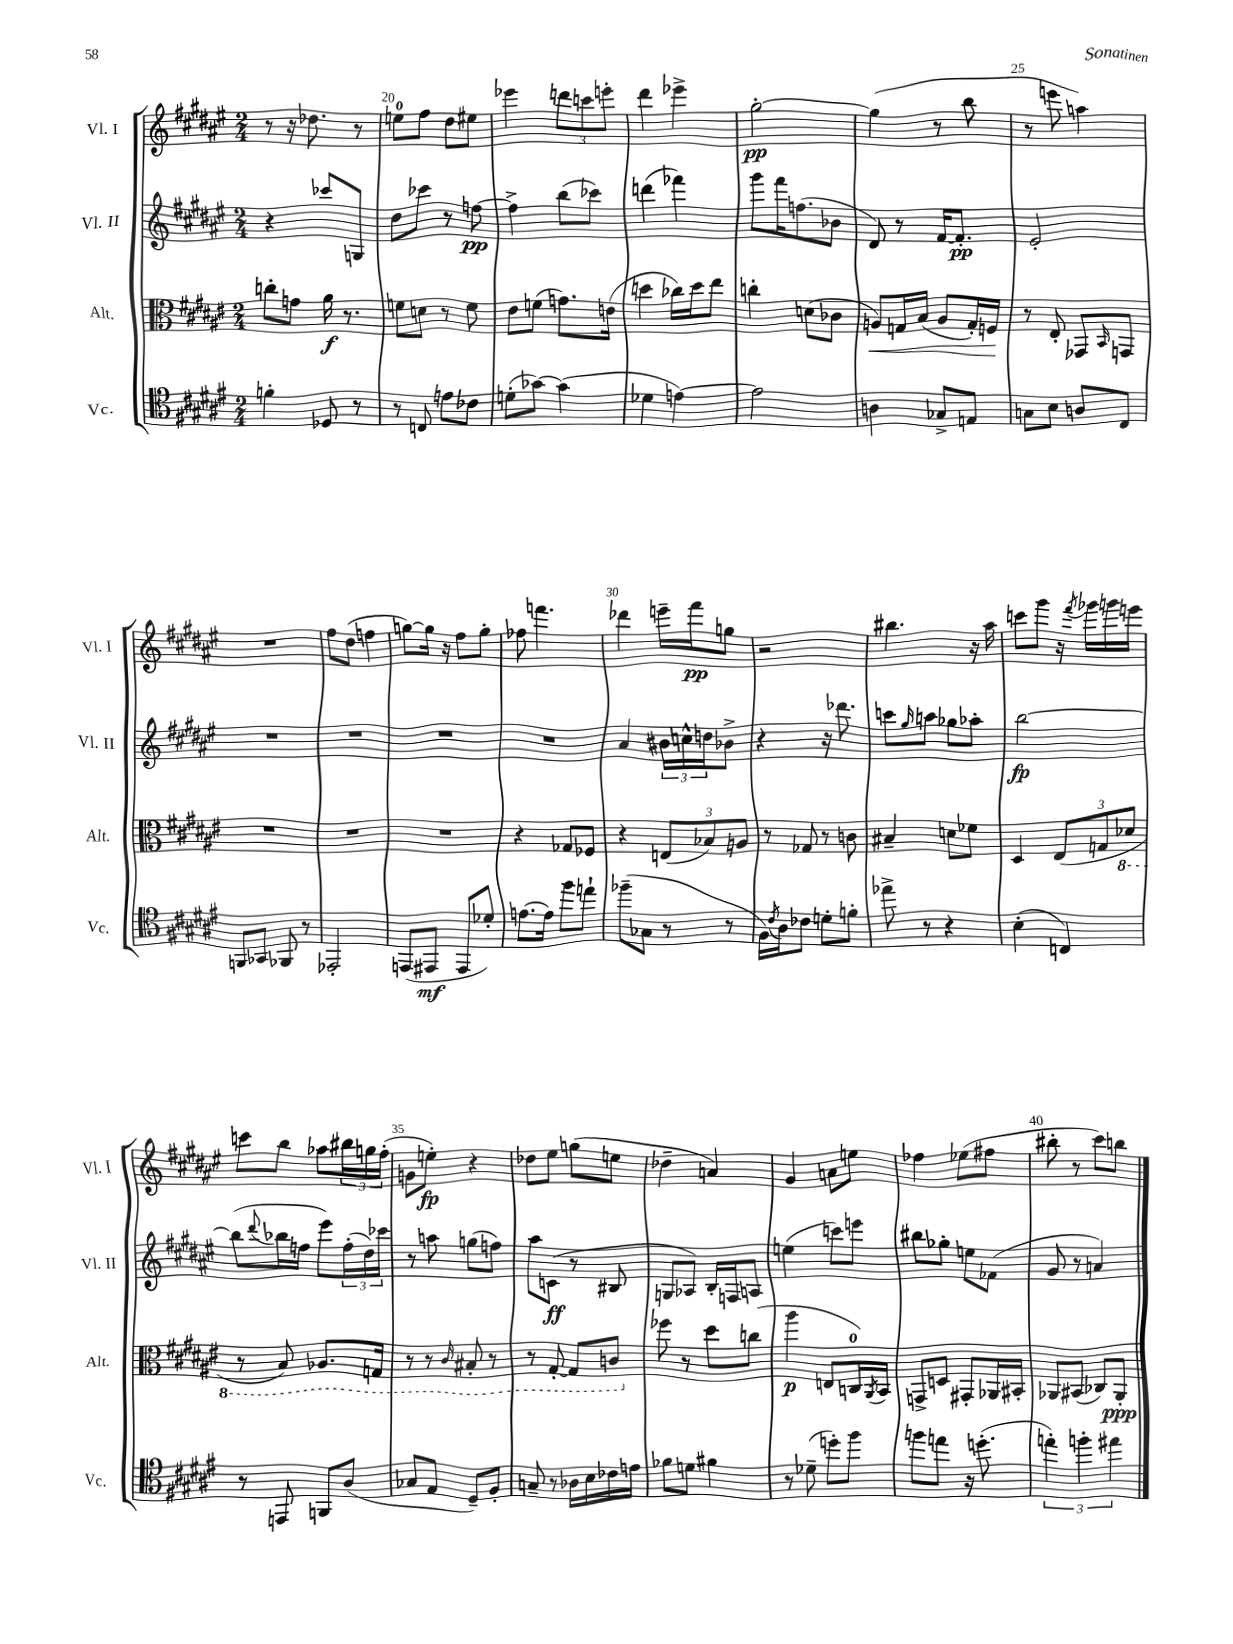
<<
\new StaffGroup <<
\new Staff = "s0" \with { instrumentName = "Vl. I" shortInstrumentName = "Vl. I" } {
    \clef treble \key fis \major \numericTimeSignature \time 2/4
    r8 r16 des''8. r8 |
    e''8-0 fis''8 dis''8 eis''8 |
    ees'''4 \tuplet 3/2 { d'''8 c'''8 e'''8-. } |
    dis'''4 ees'''4-> |
    gis''2~-.\pp |
    gis''4( r8 b''8 |
    r8 e'''8 a''4) |
    R2 |
    fis''8 dis''8( f''4 |
    g''8~) g''16 r16 fis''8 g''8-. |
    fes''8 f'''4. |
    des'''4 e'''16-- fis'''16\pp g''8 |
    r2 |
    bis''4. r16 ais''16 |
    c'''8 gis'''8 r16 \acciaccatura { fis'''8 } ges'''16 g'''16 e'''16 |
    c'''8 b''8 aes''8 \tuplet 3/2 { bis''16 g''16 fis''16-.( } |
    g'8 e''8-.\fp) r4 |
    des''8 eis''8 g''8( e''8 |
    des''4-- a'4) |
    gis'4 a'8 e''8 |
    fes''4 ees''8( fis''8 |
    bis''8-. r8 cis'''8) b''8 \bar "|." |
}
\new Staff = "s1" \with { instrumentName = "Vl. II" shortInstrumentName = "Vl. II" } {
    \clef treble \key fis \major \numericTimeSignature \time 2/4
    r4 ces'''8 g8 |
    dis''8 ces'''8 r8 f''8~\pp |
    f''4-> b''8( ces'''8) |
    d'''4( fes'''4) |
    gis'''8 fis'''16 f''8.( bes'8 |
    dis'8) r8 fis'16~ fis'8.-.\pp |
    eis'2-. |
    R2 |
    R2 |
    R2 |
    R2 |
    ais'4 \tuplet 3/2 { bis'16 c''16-^ d''16 } bes'8-> |
    r4 r16 des'''8. |
    c'''8 \grace { gis''16 } a''8 ges''8 aes''8-. |
    b''2~\fp |
    b''8( \appoggiatura { dis'''8 } bes''16 f''16 eis'''8) \tuplet 3/2 { f''16-.( dis''16) ces'''16 } |
    r8 a''8 g''8( f''8) |
    ais''8 c'8\ff( r8 bis8 |
    g8 aes8) b16-. f16 a8 |
    e''4( c'''8) e'''8 |
    bis''8 ges''8-. e''8 fes'8( |
    gis'8 r8 a'4) \bar "|." |
}
\new Staff = "s2" \with { instrumentName = "Alt." shortInstrumentName = "Alt." } {
    \clef alto \key fis \major \numericTimeSignature \time 2/4
    c''8-. g'8 ais'16\f r8. |
    f'8 d'8 r8 f'8 |
    eis'8 f'8( g'8.) e'16( |
    d''4 ces''16) d''16 eis''8 |
    c''4-. d'8( ces'8 |
    a8\<) g16 b16( a8 g16-.) f16\! |
    r8 eis8-. ges,8 \grace { b,16 } g,8 |
    R2 |
    R2 |
    R2 |
    r4 ges8 fes8 |
    r4 \tuplet 3/2 { e8( bes8) a8 } |
    r8 ges8 r8 c'8 |
    bis4-- d'8 fes'8 |
    dis4 \tuplet 3/2 { eis8( g8 \ottava #-1 des8 } |
    r8 b,8) aes,8. g,16 |
    r8 r8 \grace { cis16 } bis,8-. r8 |
    r8 gis,8~-. gis,8 c8 \ottava #0 |
    fes''8 r8 dis''8 c''8( |
    ais''4\p e8 c16-0) \acciaccatura { ais,8 } b,16 |
    g,8-> d8 gis,8-. aes,16 bis,16-. |
    aes,8 bis,8( ces8) aes,8-.\ppp \bar "|." |
}
\new Staff = "s3" \with { instrumentName = "Vc." shortInstrumentName = "Vc." } {
    \clef tenor \key fis \major \numericTimeSignature \time 2/4
    f'4-. des8 r8 |
    r8 c8 e'8 ces'8 |
    d'8-.( ges'8~) ges'4( |
    des'4 e'4~) |
    e'2 |
    a4 ges8-> e8 |
    g8 b8 a8 cis8 |
    f,8 ges,8 fes,8 r8 |
    ees,2-. |
    e,8( eis,8\mf eis,8 des'8-.) |
    e'8.~ e'16 fis''8 e''8-! |
    fes''8--( ges8 r8 r8 |
    fis16) \acciaccatura { cis'8 } ais16 ces'8 d'8-. f'8-. |
    ees''8-> r8 r4 |
    b4-.( c4) |
    r8 e,8 f,8 ais8( |
    ges8 eis8 dis8--) fis8-. |
    g8-- r8 aes16 b16 ces'16 e'16 |
    fes'8 d'8 fis'4 |
    r8 des'8--( d''8-.) fis''8 |
    f''8 e''8 r16 d''8.-.( |
    \tuplet 3/2 { e''4-.) f''4-. eis''4 } \bar "|." |
}
>>
>>
\layout { \context { \Score currentBarNumber = #19 \override BarNumber.break-visibility = ##(#f #t #t) barNumberVisibility = #(every-nth-bar-number-visible 5) } }
